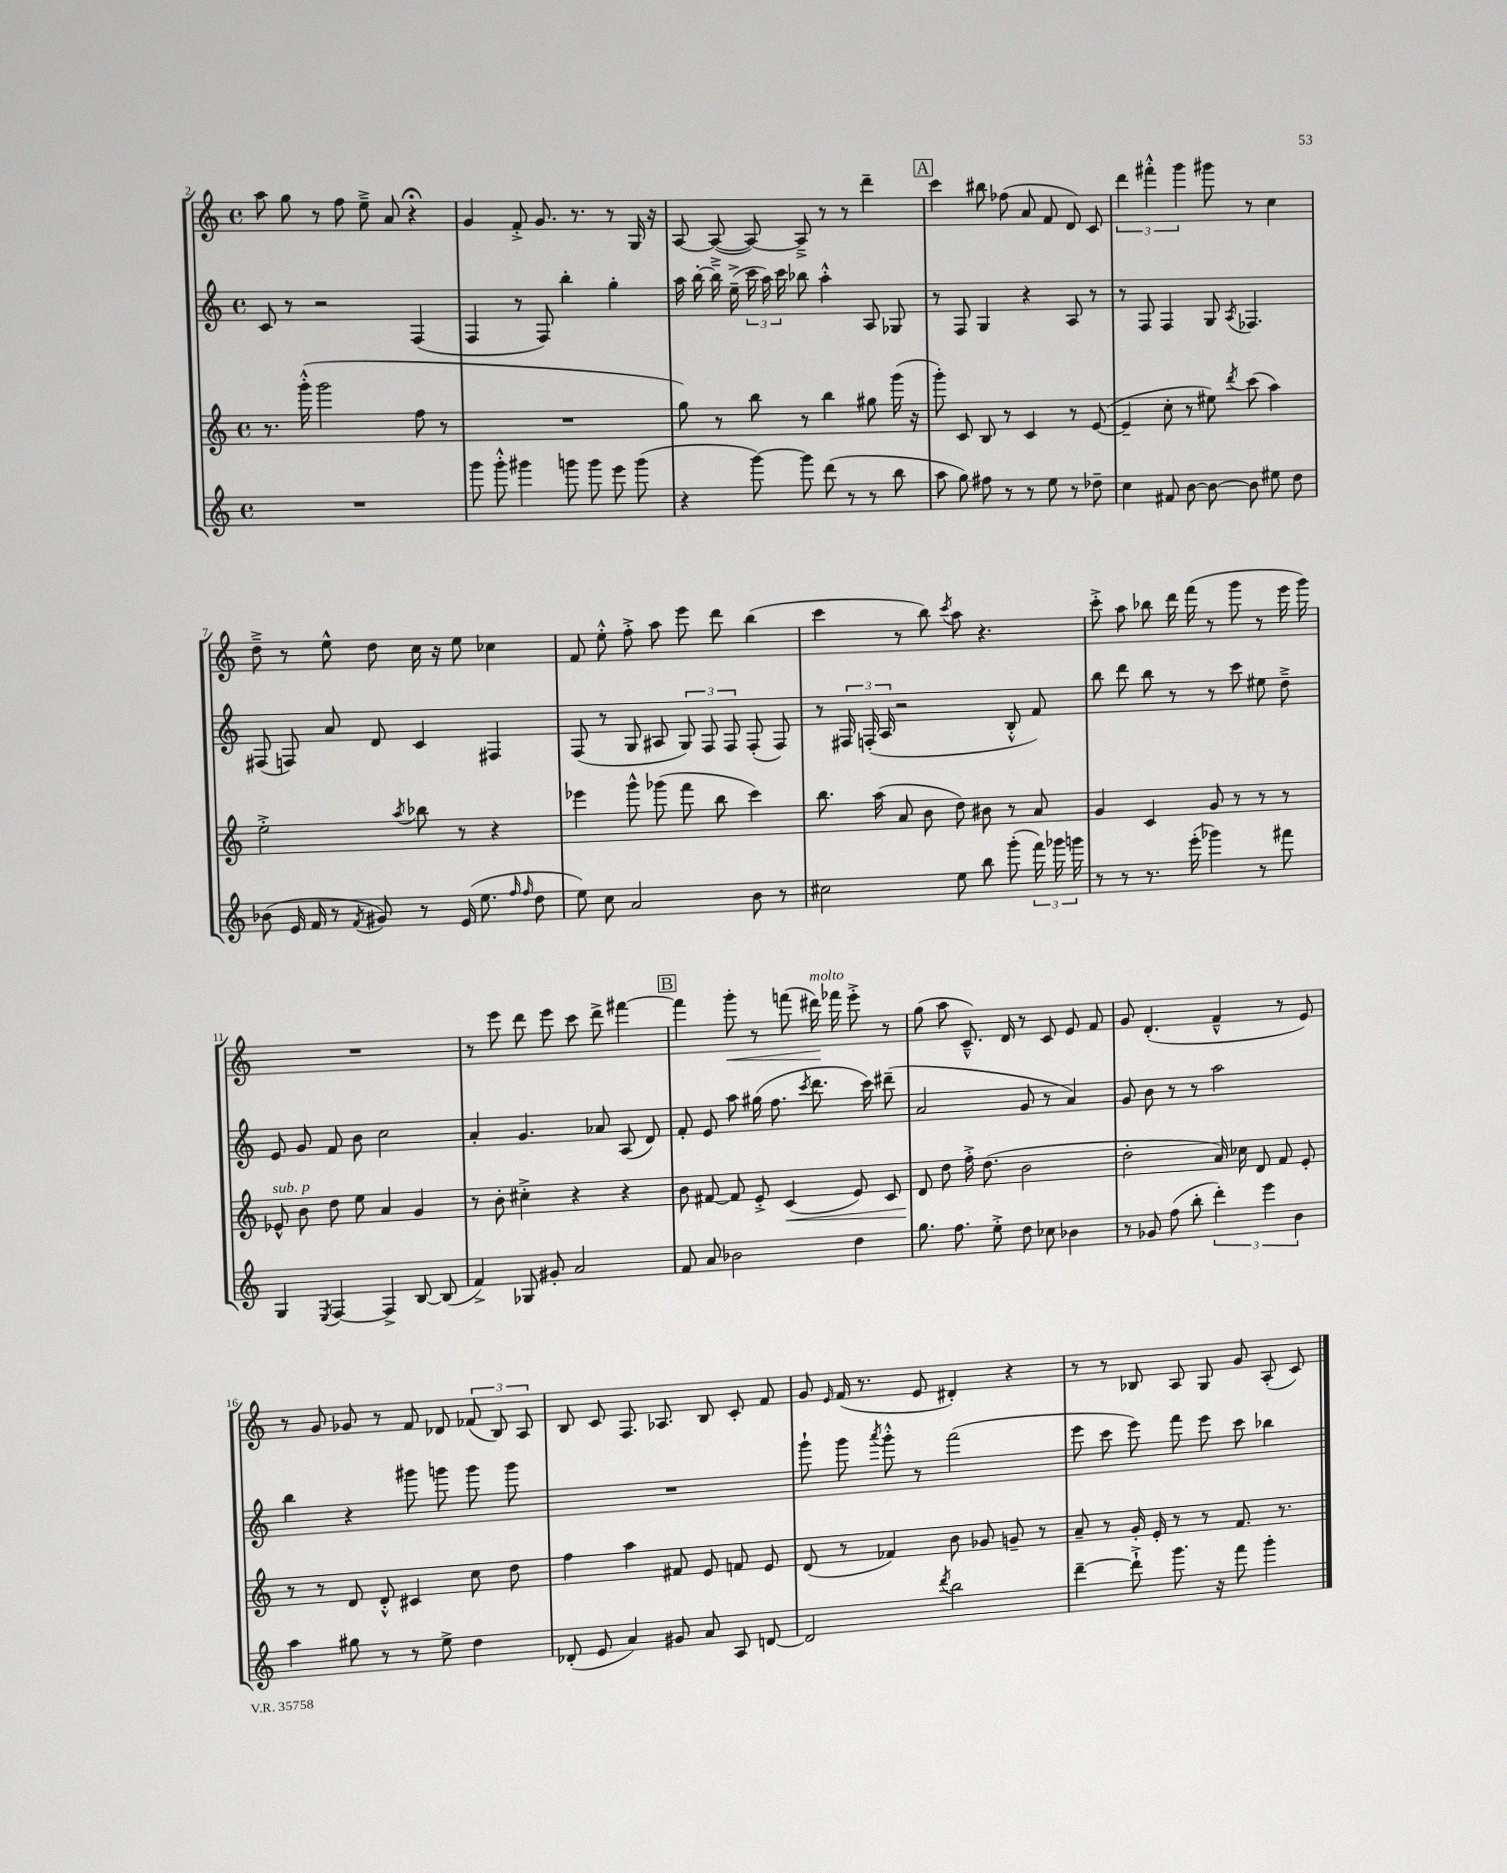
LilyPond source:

<<
\new StaffGroup <<
\new Staff = "s0" {
    \clef treble \key c \major \defaultTimeSignature \time 4/4
    \autoBeamOff a''8 g''8 r8 f''8 e''8---> a'8 r4\fermata |
    g'4 f'8-.-> g'8. r8. r8 g16 r16 |
    a8~ a8~( a8~) a8---> r8 r8 d'''4-- |
    \mark \markup { \box "A" } c'''4 bis''8 fes''8( a'8 f'8 d'8) c'8 |
    \tuplet 3/2 { d'''4 fis'''4-.-^ g'''4 } gis'''8 r8 c''4 |
    d''8---> r8 e''8-^ d''8 c''16 r16 e''8 ces''4 |
    f'8 e''8-.-^ f''8-.-> a''8 e'''8 d'''8 b''4( |
    c'''4 r8 b''8) \acciaccatura { c'''8 } a''8 r4. |
    c'''8-.-> a''8 bes''8 d'''16 f'''16( r8 g'''8 r8 e'''16 g'''16) |
    R1 |
    r8 e'''8 d'''8 e'''8 c'''8 d'''8-> fis'''4~ |
    \mark \markup { \box "B" } fis'''4 g'''8-.\< r8 f'''8( dis'''16\!^\markup { \italic "molto" }) fes'''16 e'''8-.-> r8 |
    g''8( a''8 c'8.---^) d'16 r8 c'8 e'8 f'8 |
    g'8 d'4.-.( f'4---^ r8 e'8) |
    r8 g'8 ges'8 r8 f'8 des'8 \tuplet 3/2 { fes'8( b8) a8 } |
    b8 c'8 f8. aes8. b8 c'8-. f'8 |
    g'8 \grace { e'16 } f'16( r8. e'8 dis'4-.) r4 |
    r8 r8 bes8 a8 g8 g'8 a8-.( c'8) \bar "|." |
}
\new Staff = "s1" {
    \clef treble \key c \major \defaultTimeSignature \time 4/4
    \autoBeamOff c'8 r8 r2 f4( |
    f4 r8 f8) b''4-. g''4-. |
    a''16 b''16~-. b''16---> e''16--->( \tuplet 3/2 { c'''16 a''16) c'''16 } bes''8 a''4-.-^ a8 ges8 |
    \mark \markup { \box "A" } r8 f8 g4 r4 a8 r8 |
    r8 f8 f4 g8 \acciaccatura { a8 } fes4. |
    fis8( f8) a'8 d'8 c'4 fis4 |
    f8( r8 g8 ais8 \tuplet 3/2 { g8) f8 f8 } f8-.( f8) |
    r8 \tuplet 3/2 { fis16 f16-.( a16 } r2 b8-.-^ f'8) |
    b''8 d'''8 b''8 r8 r8 c'''8 eis''8 d''8---> |
    e'8 g'8 f'8 b'8 c''2 |
    a'4-. g'4. aes'8 a8( d'8) |
    \mark \markup { \box "B" } f'8-. e'8 a''8 gis''16( f''8. \acciaccatura { c'''8 } d'''8. c'''16) dis'''8--( |
    a'2 g'8 r8 a'4) |
    g'8 b'8 r8 r8 a''2 |
    b''4 r4 gis'''8 g'''8 g'''8 g'''8 |
    R1 |
    g'''8-! g'''8 \acciaccatura { a'''8 } g'''8-.-^ r8 f'''2( |
    e'''8 c'''8 e'''8) f'''8 e'''8 c'''8 bes''4 \bar "|." |
}
\new Staff = "s2" {
    \clef treble \key c \major \defaultTimeSignature \time 4/4
    \autoBeamOff r8. g'''16-.-^( g'''2 f''8 r8 |
    R1 |
    g''8) r8 b''8 r8 b''4 gis''8 g'''16( r16 |
    \mark \markup { \box "A" } g'''8-.) c'8 b8 r8 c'4 r8 e'8~( |
    e'4-- c''8-. r8 eis''8) \acciaccatura { d'''8 } c'''8( a''4) |
    e''2-.-> \acciaccatura { a''8 } bes''8 r8 r4 |
    ees'''4 g'''8-^ ges'''8( f'''8 b''8 c'''4) |
    b''8. a''16( a'8 b'8 d''8) bis'8 r8 a'8 |
    g'4 c'4 g'8 r8 r8 r8 |
    ees'8-^^\markup { \italic "sub. p" } b'8 d''8 e''8 a'4 g'4 |
    r8 b'8-. cis''4-.-> r4 r4 |
    \mark \markup { \box "B" } b'8 fis'8~ fis'8 e'8-.-> c'4\<( e'8) c'8 |
    d'8\! d''8 f''16-.-> d''8.( b'2 |
    d''2-. a'16) ces''16 d'8 f'8 e'8-. |
    r8 r8 d'8 d'8-.-^ cis'4 c''8 d''8 |
    f''4 a''4 fis'8 e'8 f'8 e'8 |
    d'8( r8 fes'4) b'8 ges'8 g'8-- r8 |
    a'8-- r8 g'16-. e'16-. r8 r8 f'8. r8. \bar "|." |
}
\new Staff = "s3" {
    \clef treble \key c \major \defaultTimeSignature \time 4/4
    \autoBeamOff R1 |
    g'''8 g'''8-.-^ gis'''4 g'''8 g'''8 e'''8 g'''8( |
    r4 g'''8~) g'''8 d'''8( r8 r8 b''8 |
    \mark \markup { \box "A" } a''8 g''8) fis''8 r8 r8 e''8 r8 des''8-- |
    c''4 fis'8 b'8~ b'8~ b'8 eis''8 d''8 |
    bes'8( e'16 f'16 r8 \acciaccatura { f'8 } gis'8) r8 e'16( e''8. \grace { f''16 f''16 } d''8 |
    e''8) c''8 a'2 b'8 r8 |
    cis''2 e''8 b''8 g'''8-.( \tuplet 3/2 { f'''16) ges'''16 g'''16 } |
    r8 r8 r8. e'''16-.( ges'''4) r8 fis'''8 |
    g4 \acciaccatura { e8 } f4~ f4-> b8~ b8( |
    f'4->) ges8 gis'8-. a'2 |
    \mark \markup { \box "B" } f'8 a'8 bes'2 d''4 |
    g''8. f''8. e''8-.-> d''8 ces''8 bes'4 |
    r8 ges'8 f''8( b''8-. \tuplet 3/2 { d'''4-.) e'''4 b'4 } |
    a''4 gis''8 r8 r8 e''8-> d''4 |
    des'8-.( e'8 a'4) gis'8 a'8 a8 d'8~ |
    d'2 \acciaccatura { d'''8 } b''2 |
    d'''4~-- d'''8-!-> g'''8. r16 f'''8 g'''4-. \bar "|." |
}
>>
>>
\layout { \context { \Score currentBarNumber = #2 } }
